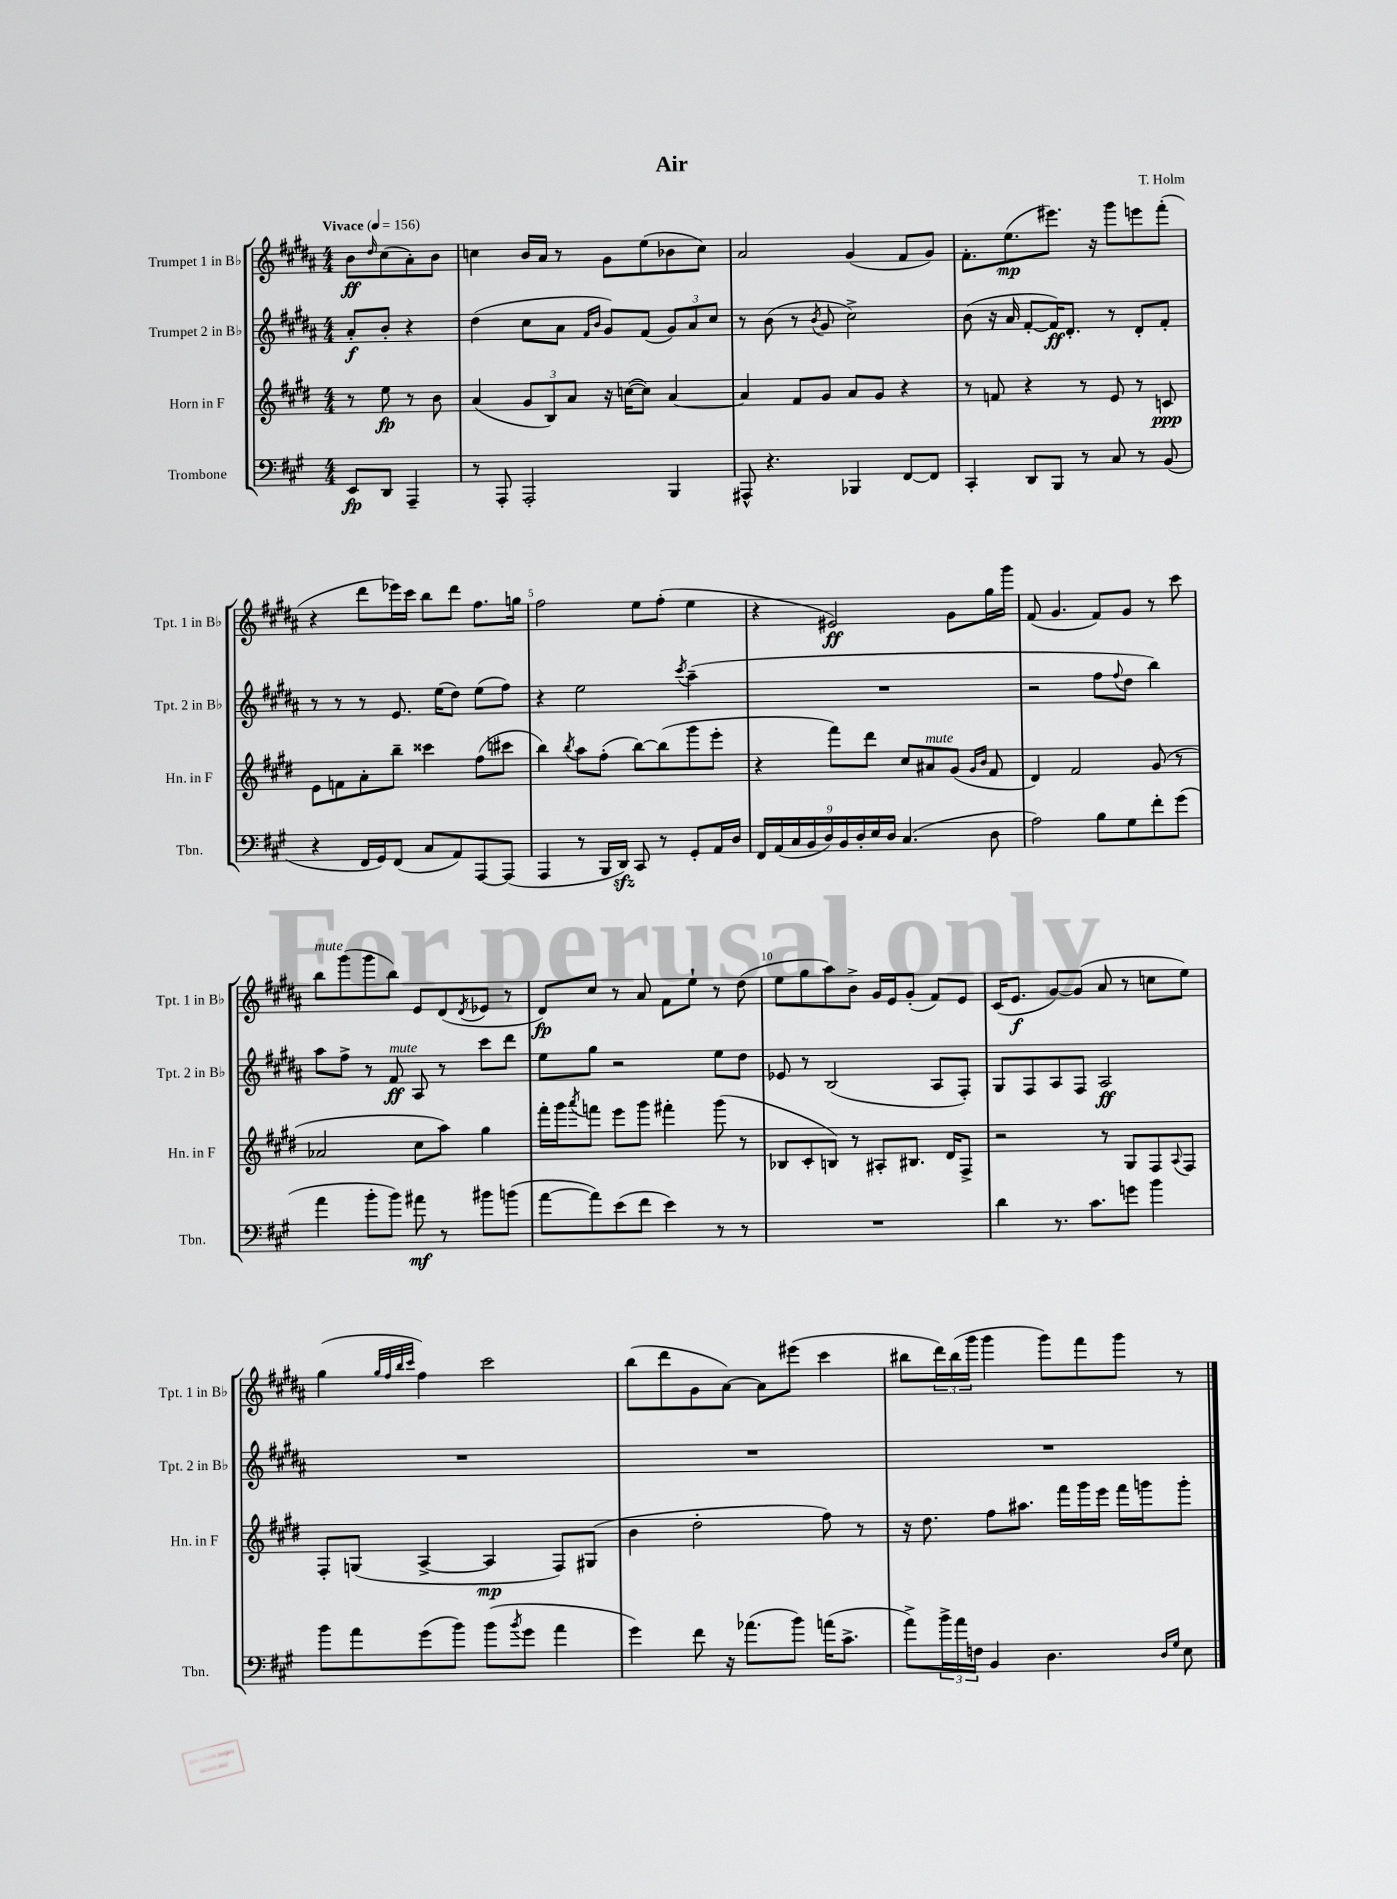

**kern	**dynam	**kern	**dynam	**kern	**dynam	**kern	**dynam
*part4	*part4	*part3	*part3	*part2	*part2	*part1	*part1
*staff4	*staff4	*staff3	*staff3	*staff2	*staff2	*staff1	*staff1
*I"Trombone	*	*I"Horn in F	*	*I"Trumpet 2 in B♭	*	*I"Trumpet 1 in B♭	*
*I'Tbn.	*	*I'Hn. in F	*	*I'Tpt. 2 in B♭	*	*I'Tpt. 1 in B♭	*
*clefF4	*	*clefG2	*	*clefG2	*	*clefG2	*
*k[f#c#g#]	*	*k[f#c#g#d#]	*	*k[f#c#g#d#a#]	*	*k[f#c#g#d#a#]	*
*M4/4	*	*M4/4	*	*M4/4	*	*M4/4	*
*MM156	*	*MM156	*	*MM156	*	*MM156	*
=	=	=	=	=	=	=	=
!	!	!	!	!	!	!LO:TX:a:B:t=Vivace	!
8EE/L	fp	8r	.	8a#'/L	f	8b\L	ff
.	.	.	.	.	.	16qqdd#/	.
8DD/J	.	8ee\	fp	8b'/J	.	(8cc#\	.
4AAA~/	.	8r	.	4r	.	8a#'\)	.
.	.	8b\	.	.	.	8b\J	.
=1	=1	=1	=1	=1	=1	=1	=1
8r	.	(4a/	.	(4dd#\	.	4ccn\	.
8AAA'/	.	.	.	.	.	.	.
2AAA'/	.	12g#/L	.	8cc#\L	.	16b/LL	.
.	.	.	.	.	.	16a#/JJ	.
.	.	12B/)	.	.	.	.	.
.	.	.	.	8a#\J	.	8r	.
.	.	12a/J	.	.	.	.	.
.	.	.	.	16qqf#/LL	.	.	.
.	.	.	.	16qqb/JJ	.	.	.
.	.	16r	.	8g#/L)	.	8g#\L	.
.	.	([16ccn\KL	.	.	.	.	.
.	.	8cc\J])	.	(8f#/J	.	(8ee\	.
4BBB/	.	[4a/	.	12g#/L)	.	8b-X\	.
.	.	.	.	12a#/	.	.	.
.	.	.	.	.	.	8cc\J)	.
.	.	.	.	12cc#/J	.	.	.
=2	=2	=2	=2	=2	=2	=2	=2
8AAA#X^^/	.	4a/]	.	8r	.	2a#/	.
4.r	.	.	.	(8b\	.	.	.
.	.	8f#/L	.	8r	.	.	.
.	.	.	.	8qb/	.	.	.
.	.	8g#/J	.	8g#/	.	.	.
4BBB-X/	.	8a/L	.	2cc#^\)	.	(4g#/	.
.	.	8g#/J	.	.	.	.	.
[8FF#/L	.	4r	.	.	.	8f#/L	.
8FF#/J]	.	.	.	.	.	8g#/J)	.
=3	=3	=3	=3	=3	=3	=3	=3
4CC#'/	.	8r	.	(8b\	.	8.f#'\L	.
.	.	8fn/	.	16r	.	.	.
.	.	.	.	16a#/	.	(8.ee\	mp
8DD/L	.	4r	.	[8f#'/L	.	.	.
8BBB/J	.	.	.	16f#/K])	ff	8.eee#X\J)	.
.	.	.	.	8.d#'/J	.	.	.
8r	.	8r	.	.	.	.	.
.	.	.	.	.	.	16r	.
8C#/	.	8e/	.	8r	.	8ggg#\L	.
8r	.	8r	.	8d#'/L	.	8eeen\	.
(8BB/	.	8cn/	ppp	8f#'/J	.	(8fff#'\J	.
!!LO:LB:g=z
=4	=4	=4	=4	=4	=4	=4	=4
4r	.	8e\L	.	8r	.	4r	.
.	.	8fn\	.	8r	.	.	.
16FF#/LL	.	8a'\	.	8r	.	8ddd#\L	.
16GG#/J)	.	.	.	.	.	.	.
(8FF#/J	.	8bb~\J	.	8.e/	.	16eee-X\L)	.
.	.	.	.	.	.	16ccc#\JJ	.
8C#/L	.	4ccc##X\	.	.	.	8bb\L	.
.	.	.	.	(16ee\KL	.	.	.
8AA/)	.	.	.	8dd#\J)	.	8ddd#\J	.
[8AAA/	.	(8ff#\L	.	(8ee\L	.	8.ff#\L	.
(8AAA/J]	.	8ccc#X\J	.	8ff#\J)	.	.	.
.	.	.	.	.	.	16ggn\Jk	.
=5	=5	=5	=5	=5	=5	=5	=5
4AAA/	.	4bb\)	.	4r	.	2ff#\	.
.	.	8qbb/	.	.	.	.	.
8r	.	8aa\L	.	2ee\	.	.	.
16BBB/LL	.	(8ff#'\J	.	.	.	.	.
16DDzz/JJ)	.	.	.	.	.	.	.
8CC#/	.	[8bb\L)	.	.	.	8ee\L	.
8r	.	(8bb\]	.	.	.	(8ff#'\J	.
.	.	.	.	8qccc#/	.	.	.
8GG#'/L	.	8ggg#\	.	(4aa#~\	.	4ee\	.
16AA/L	.	8eee'\J	.	.	.	.	.
16D/JJ	.	.	.	.	.	.	.
=6	=6	=6	=6	=6	=6	=6	=6
18FF#/LL	.	4r	.	1r	.	4r	.
(18AA/	.	.	.	.	.	.	.
18C#/	.	.	.	.	.	.	.
18BB/	.	.	.	.	.	.	.
18D/)	.	.	.	.	.	.	.
.	.	8fff#\L)	.	.	.	2e#X/)	ff
18BB/	.	.	.	.	.	.	.
18D'/	.	.	.	.	.	.	.
.	.	8ddd#\J	.	.	.	.	.
18E/	.	.	.	.	.	.	.
18D/JJ	.	.	.	.	.	.	.
(4.C#/	.	8cc#/L	.	.	.	.	.
!	!	!LO:TX:a:i:t=mute	!	!	!	!	!
.	.	8a#X/	.	.	.	.	.
.	.	(8g#/J	.	.	.	8g#\L	.
.	.	16qqg#/LL	.	.	.	.	.
.	.	16qqb/JJ	.	.	.	.	.
8D\	.	8f#/	.	.	.	16gg#\L	.
.	.	.	.	.	.	16ggg#\JJ	.
=7	=7	=7	=7	=7	=7	=7	=7
2A\)	.	4d#/)	.	2r	.	(8f#/	.
.	.	.	.	.	.	4.g#/	.
.	.	2f#/	.	.	.	.	.
8B\L	.	.	.	8ff#\L	.	8f#/L)	.
.	.	.	.	8qqff#/	.	.	.
8G#\	.	.	.	8dd#\J	.	8g#/J	.
8f#'\	.	(8g#/	.	4bb\)	.	8r	.
(8g#\J	.	8r	.	.	.	8ccc#\	.
!!LO:LB:g=z
=8	=8	=8	=8	=8	=8	=8	=8
!	!	!	!	!	!	!LO:TX:a:i:t=mute	!
4a\	.	2a-X/	.	8aa#\L	.	8bb\L	.
.	.	.	.	8ff#^\J	.	(8ggg#\	.
8b'\L	.	.	.	8r	.	8ggg#\	.
!	!	!	!	!LO:TX:a:i:t=mute	!	!	!
8b\J)	.	.	.	8f#/	ff	8bb\J)	.
8a#X\	mf	8cc#\L	.	8A#/	.	8e/L	.
8r	.	8aa\J)	.	8r	.	(8d#/	.
.	.	.	.	.	.	8qd#/	.
8b#X\L	.	4gg#\	.	8ccc#\L	.	8e-X/J	.
(8bn\J	.	.	.	8ddd#\J	.	8r	.
=9	=9	=9	=9	=9	=9	=9	=9
[8a\L	.	16fff#'\LL	.	8ee\L	.	8d#/L)	fp
.	.	16ggg#\J	.	.	.	.	.
.	.	8qaaa/	.	.	.	.	.
8a\])	.	8fffn\J	.	8gg#\J	.	8cc#/J	.
(8e\	.	8eee\L	.	2r	.	8r	.
8f#\J	.	8ggg#\J	.	.	.	8a#/	.
4e\)	.	4fff#X'\	.	.	.	8f#\L	.
.	.	.	.	.	.	8ee`\J	.
8r	.	(8ggg#\	.	8ee\L	.	8r	.
8r	.	8r	.	8dd#\J	.	(8dd#\	.
=10	=10	=10	=10	=10	=10	=10	=10
1r	.	8B-X/L	.	8e-X/	.	8ee\L	.
.	.	8c#'/	.	8r	.	8gg#\	.
.	.	8Bn/J)	.	(2B/	.	8aa#\)	.
.	.	8r	.	.	.	8b^\J	.
.	.	8A#X'/L	.	.	.	16g#/LL	.
.	.	.	.	.	.	16e/J	.
.	.	8.B#X/J	.	.	.	(8g#'/J	.
.	.	.	.	8A#/L	.	8f#/L)	.
.	.	16d#/KL	.	.	.	.	.
.	.	8F#^/J	.	8F#'/J)	.	8e/J	.
=11	=11	=11	=11	=11	=11	=11	=11
4d\	.	2r	.	8G#/L	.	(16c#/KL	.
.	.	.	.	.	.	8.e/J	f
.	.	.	.	8F#/	.	.	.
8.r	.	.	.	8A#/	.	[8g#/L)	.
.	.	.	.	8F#/J	.	(8g#/J]	.
8.c#\L	.	.	.	.	.	.	.
.	.	8r	.	2A#/	ff	8a#/	.
8gn\J	.	8G#/L	.	.	.	8r	.
4b\	.	8F#/	.	.	.	8ccn\L	.
.	.	8qqA/	.	.	.	.	.
.	.	8F#/J	.	.	.	8ee\J)	.
!!LO:LB:g=z
=12	=12	=12	=12	=12	=12	=12	=12
8b\L	.	8F#'/L	.	1r	.	(4gg#\	.
8a\	.	(8Gn/J	.	.	.	.	.
.	.	.	.	.	.	32qqgg#/LLL	.
.	.	.	.	.	.	32qqff#/	.
.	.	.	.	.	.	32qqbb/	.
.	.	.	.	.	.	32qqccc#/JJJ	.
(8g#\	.	[4A^/	.	.	.	4ff#\)	.
8b\J)	.	.	.	.	.	.	.
(8b\L	.	4A/]	mp	.	.	2ccc#\	.
8qb/	.	.	.	.	.	.	.
8g#\J	.	.	.	.	.	.	.
4a\	.	8F#/L)	.	.	.	.	.
.	.	(8G#X/J	.	.	.	.	.
=13	=13	=13	=13	=13	=13	=13	=13
4g#\)	.	4b\	.	1r	.	(8bb\L	.
.	.	.	.	.	.	8ddd#\	.
8f#\	.	2dd#'\	.	.	.	8g#\	.
16r	.	.	.	.	.	[8a#\J)	.
(8.a-X\L	.	.	.	.	.	.	.
.	.	.	.	.	.	8a#\L]	.
8b\J)	.	.	.	.	.	(8eee#X\J	.
(16an\KL	.	8ff#\)	.	.	.	4ccc#\	.
8.c#^\J	.	.	.	.	.	.	.
.	.	8r	.	.	.	.	.
=14	=14	=14	=14	=14	=14	=14	=14
8a^\L)	.	16r	.	1r	.	8bb#X\L	.
.	.	8.dd#\	.	.	.	.	.
24b^\L	.	.	.	.	.	24ddd#\L)	.
24a\	.	.	.	.	.	(24bb#\	.
24Fn\JJ	.	.	.	.	.	24ggg#\JJ	.
4BB/	.	8ff#\L	.	.	.	4ggg#\	.
.	.	8.aa#X\J	.	.	.	.	.
4.D\	.	.	.	.	.	8ggg#\L)	.
.	.	16fff#\LL	.	.	.	.	.
.	.	16ggg#\	.	.	.	8fff#\	.
.	.	16eee\JJ	.	.	.	.	.
.	.	16fff#\LL	.	.	.	8ggg#\J	.
.	.	16gggn\J	.	.	.	.	.
16qqD/LL	.	.	.	.	.	.	.
16qqG#/JJ	.	.	.	.	.	.	.
8E\	.	8ggg'\J	.	.	.	8r	.
==	==	==	==	==	==	==	==
*-	*-	*-	*-	*-	*-	*-	*-
